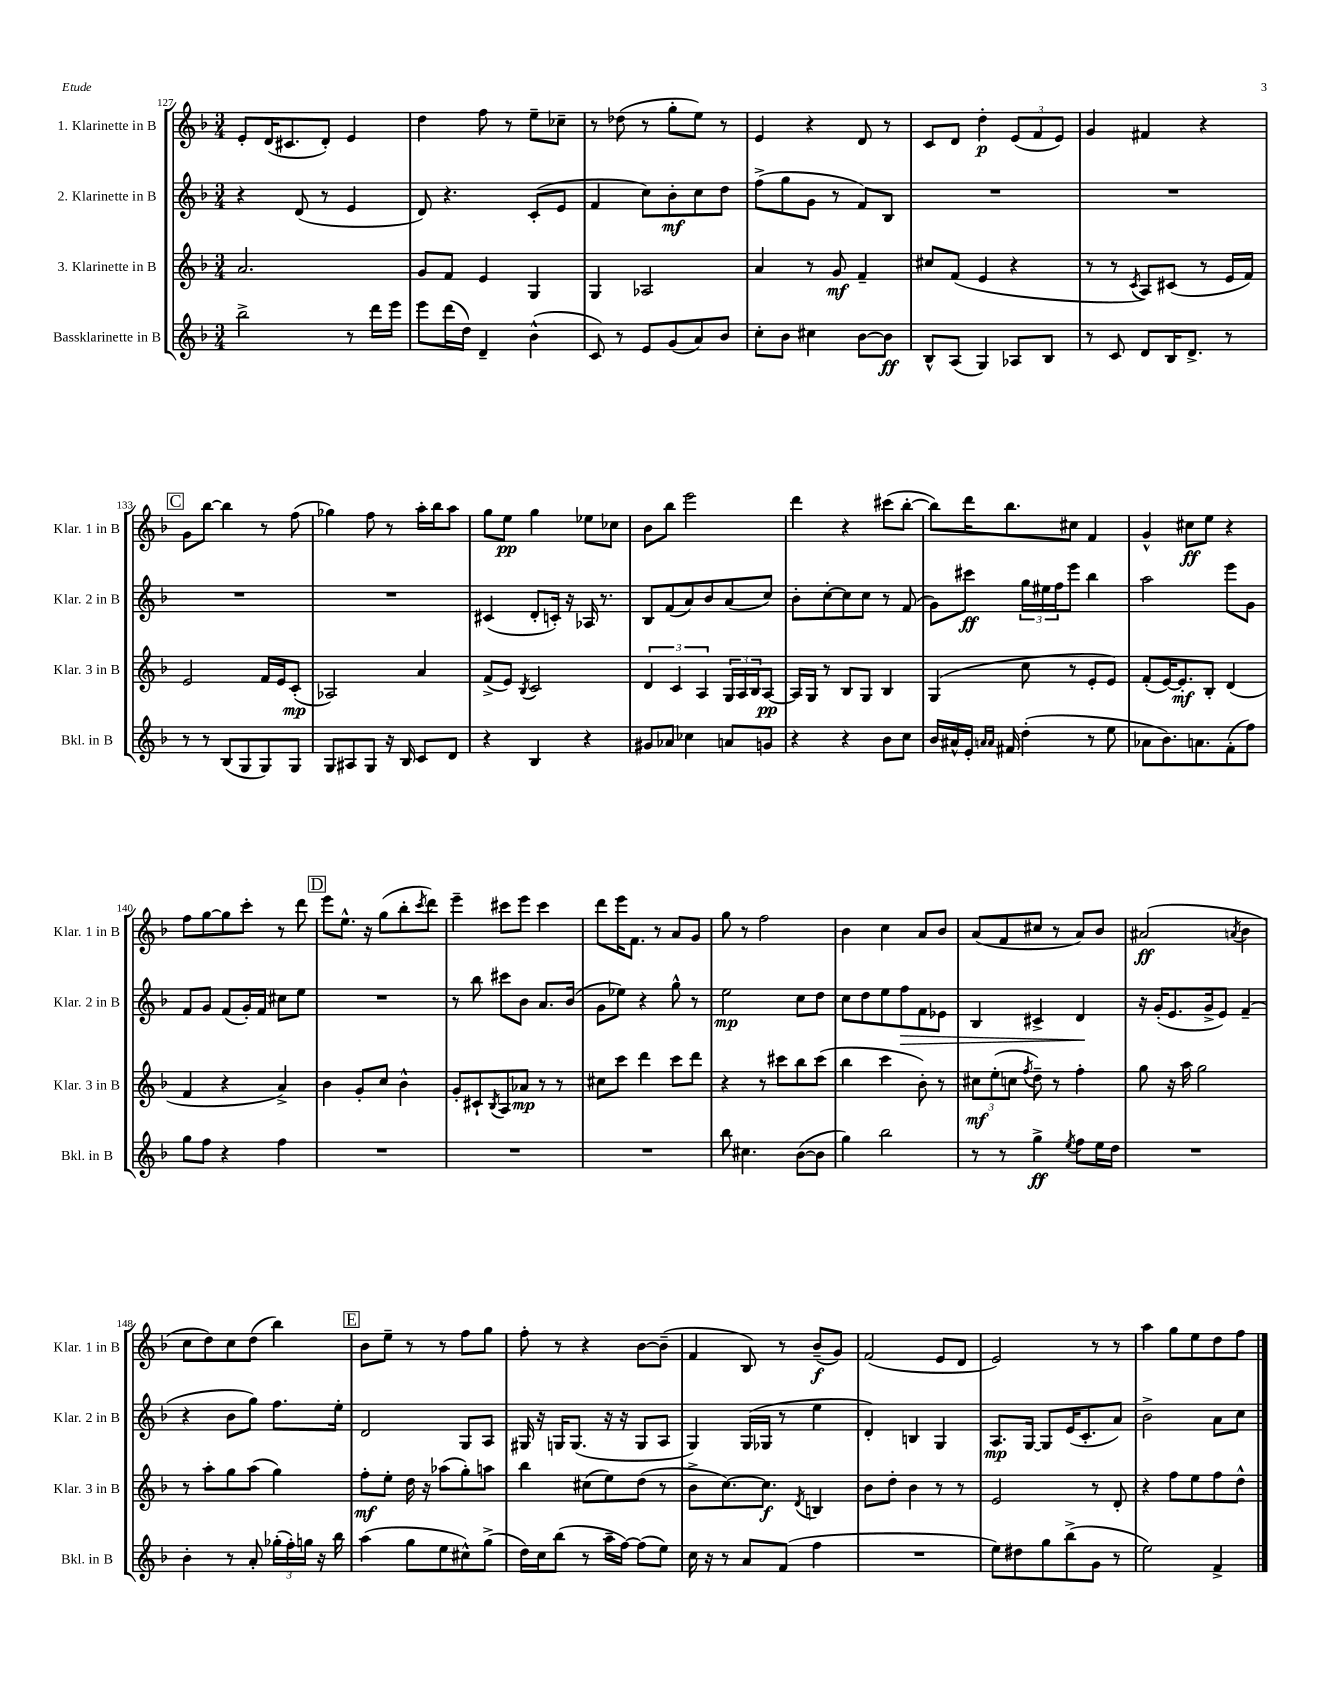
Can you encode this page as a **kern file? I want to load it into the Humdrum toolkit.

**kern	**kern	**kern	**kern
*staff4	*staff3	*staff2	*staff1
*clefG2	*clefG2	*clefG2	*clefG2
*k[b-]	*k[b-]	*k[b-]	*k[b-]
*M3/4	*M3/4	*M3/4	*M3/4
2bb-^\	2.a/	4r	8e'/L
.	.	.	(16d/K
.	.	.	8.c#/
.	.	(8d/	.
.	.	8r	8d'/J)
8r	.	4e/	4e/
16ddd\LL	.	.	.
16eee\JJ	.	.	.
=	=	=	=
8eee\L	8g/L	8d/)	4dd\
(16ddd\L	8f/J	4.r	.
16dd\JJ)	.	.	.
4d~/	4e/	.	8ff\
.	.	.	8r
(4b-^^\	4G/	(8c'/L	8ee~\L
.	.	8e/J	8cc-~\J
=	=	=	=
8c/)	4G/	4f/	8r
8r	.	.	(8dd-\
8e/L	2A-/	8cc\L)	8r
(8g/	.	8b-'\	8gg'\L
8a/)	.	8cc\	8ee\J)
8b-/J	.	8dd\J	8r
=	=	=	=
8cc'\L	4a/	(8ff^\L	4e/
8b-\J	.	8gg\	.
4cc#\	8r	8g\J	4r
.	8g/	8r	.
[8b-\L	4f~/	8f/L)	8d/
8b-\]J	.	8B-/J	8r
=	=	=	=
8B-^^/L	8cc#/L	2.r	8c/L
(8A/J	(8f/J	.	8d/J
4G/)	4e/	.	4dd'\
8A-/L	4r	.	(12e/L
.	.	.	12f/
8B-/J	.	.	.
.	.	.	12e/J)
=	=	=	=
8r	8r	2.r	4g/
8c/	8r	.	.
.	8qc/	.	.
8d/L	8A/L)	.	4f#/
16B-/K	(8c#/J	.	.
8.d^/J	.	.	.
.	8r	.	4r
8r	16e/LL	.	.
.	16f/JJ)	.	.
=	=	=	=
8r	2e/	2.r	8g\L
8r	.	.	[8bb-\J
(8B-/L	.	.	4bb-\]
8G/	.	.	.
8G/)	16f/LL	.	8r
.	16e/J	.	.
8G/J	(8c'/J	.	(8ff\
=	=	=	=
8G/L	2A-/)	2.r	4gg-\)
8A#/	.	.	.
8G/J	.	.	8ff\
16r	.	.	8r
16B-/	.	.	.
8c/L	4a/	.	16aa'\LL
.	.	.	16bb-\J
8d/J	.	.	8aa\J
=	=	=	=
4r	(8f^/L	(4c#/	8gg\L
.	8e/J)	.	8ee\J
.	8qB-/	.	.
4B-/	2c/	8d'/L	4gg\
.	.	16c'/Jk)	.
.	.	16r	.
4r	.	16A-/	8ee-\L
.	.	8.r	.
.	.	.	8cc-\J
=	=	=	=
8g#/L	6d/	8B-/L	8b-\L
8a-/J	.	(8f/	8bb-\J
.	6c/	.	.
4cc-\	.	8a/)	2eee\
.	6A/	.	.
.	.	8b-/	.
8a/L	24G/LL	(8a/	.
.	24A/	.	.
.	24B-/J	.	.
8g/J	[8A/J	8cc/J)	.
=	=	=	=
4r	16A/]LL	8b-'\L	4ddd\
.	16G/JJ	.	.
.	8r	[8cc'\	.
4r	8B-/L	8cc\]	4r
.	8G/J	8cc\J	.
8b-\L	4B-/	8r	(8ccc#\L
8cc\J	.	(8f/	[8bb-'\J
=	=	=	=
16b-/LL	(4G/	8g\L)	8bb-\]L)
16a#^^/	.	.	.
16e'/JJ	.	8ccc#\J	16ddd\K
16qqa/LL	.	.	.
16qqa/JJ	.	.	.
16f#/	.	.	8.bb-\
(4dd'\	8cc\	24gg\LL	.
.	.	24ee#\	.
.	.	24ff\J	.
.	8r	8eee\J	8cc#\J
8r	8e'/L	4bb-\	4f/
8ee\	8e/J)	.	.
=	=	=	=
8a-\L	(8f'/L	2aa\	4g^^/
8.b-\)	[16e/K)	.	.
.	8.e'/]	.	.
.	.	.	8cc#\L
8.a\	.	.	.
.	8B-'/J	.	8ee\J
(8f'\	(4d/	8eee\L	4r
8ff\J)	.	8g\J	.
=	=	=	=
8gg\L	4f/	8f/L	8ff\L
8ff\J	.	8g/J	[8gg\
4r	4r	(8f/L	8gg\]
.	.	16g'/L)	8ccc'\J
.	.	16f/JJ	.
4ff\	4a^/)	8cc#\L	8r
.	.	8ee\J	8ddd\
=	=	=	=
2.r	4b-\	2.r	8eee\L
.	.	.	8.ee^^\J
.	8g'/L	.	.
.	.	.	16r
.	8cc/J	.	(8gg\L
.	4b-^^\	.	8bb-'\
.	.	.	8qccc/
.	.	.	8ddd\J)
=	=	=	=
2.r	8g'/L	8r	4eee~\
.	8c#`/	8bb-\	.
.	8qB-/	.	.
.	8A/	8ccc#\L	8ccc#\L
.	8a-/J	8b-\J	8eee\J
.	8r	8.a/L	4ccc#\
.	8r	.	.
.	.	(16b-/Jk	.
=	=	=	=
2.r	8cc#\L	8g\L	8ddd\L
.	8ccc\J	8ee-\J)	16eee\K
.	.	.	8.f\J
.	4ddd\	4r	.
.	.	.	8r
.	8ccc\L	8gg^^\	8a/L
.	8ddd\J	8r	8g/J
=	=	=	=
8bb-\	4r	2ee\	8gg\
4.cc#\	.	.	8r
.	8r	.	2ff\
.	8ccc#\L	.	.
([8b-\L	8bb-\	8cc\L	.
8b-\]J	(8ccc#\J	8dd\J	.
=	=	=	=
4gg\)	4bb-\	8cc\L	4b-\
.	.	8dd\	.
2bb-\	4ccc\	8ee\	4cc\
.	.	8ff\	.
.	8b-'\)	8f\	8a/L
.	8r	8e-\J	8b-/J
=	=	=	=
8r	12cc#\L	4B-/	(8a/L
.	(12ee'\	.	.
8r	.	.	8f/
.	12cc\J	.	.
.	8qff/	.	.
4gg^\	8dd~\)	4c#^/	8cc#/J
.	8r	.	8r
8qee/	.	.	.
8ff\L	4ff'\	4d/	8a/L)
16ee\L	.	.	8b-/J
16dd\JJ	.	.	.
=	=	=	=
2.r	8gg\	16r	(2a#/
.	.	(16g'/LK	.
.	16r	8.e/	.
.	16aa\	.	.
.	2gg\	.	.
.	.	16g^/k	.
.	.	8e/J)	.
.	.	.	8qa/
.	.	(4f~/	4b-\
=	=	=	=
4b-'\	8r	4r	8cc\L
.	8aa'\L	.	8dd\)
8r	8gg\	8b-\L	8cc\
8a'/	(8aa\J	8gg\J)	(8dd\J
(24gg-'\LL	4gg\)	8.ff\L	4bb-\)
24ff'\)	.	.	.
24gg\JJ	.	.	.
16r	.	.	.
16bb-\	.	16ee'\Jk	.
=	=	=	=
(4aa\	8ff'\L	2d/	8b-\L
.	8ee'\J	.	8ee~\J
8gg\L	16dd\	.	8r
.	16r	.	.
8ee\	(8aa-\L	.	8r
8cc#^^\)	8gg'\)	8G/L	8ff\L
(8gg^\J	8aa\J	8A/J	8gg\J
=	=	=	=
16dd\LL)	4bb-\	16G#/	8ff'\
16cc\J	.	16r	.
(8bb-\J	.	16G/LK	8r
.	.	(8.G/J	.
8r	(8cc#\L	.	4r
16aa~\LL	8ee\)	16r	.
[16ff\JJ)	.	16r	.
(8ff\]L	(8dd\J	8G/L	[8b-\L
8ee\J)	8r	8A/J	(8b-~\]J
=	=	=	=
16cc\	8b-^\L	4G/)	4f/
16r	.	.	.
8r	[8.cc\)	.	.
8a/L	.	(16G/LL	8B-/)
.	8.cc\]J	16G-/JJ	.
(8f/J	.	8r	8r
.	8qd/	.	.
4ff\	4B/	4ee\	(8b-~/L
.	.	.	8g/J)
=	=	=	=
2.r	8b-\L	4d'/)	(2f/
.	8dd'\J	.	.
.	4b-\	4B/	.
.	8r	4G/	8e/L
.	8r	.	8d/J
=	=	=	=
8ee\L)	2e/	8.A/L	2e/)
8dd#\	.	.	.
.	.	[16G/Jk	.
8gg\	.	8G/]L	.
(8bb-^\	.	(16e/K	.
.	.	8.c'/	.
8g\J	8r	.	8r
8r	8d'/	8a/J)	8r
=	=	=	=
2ee\)	4r	2b-^\	4aa\
.	8ff\L	.	8gg\L
.	8ee\	.	8ee\
4f^/	8ff\	8a\L	8dd\
.	8dd^^\J	8cc\J	8ff\J
==	==	==	==
*-	*-	*-	*-
